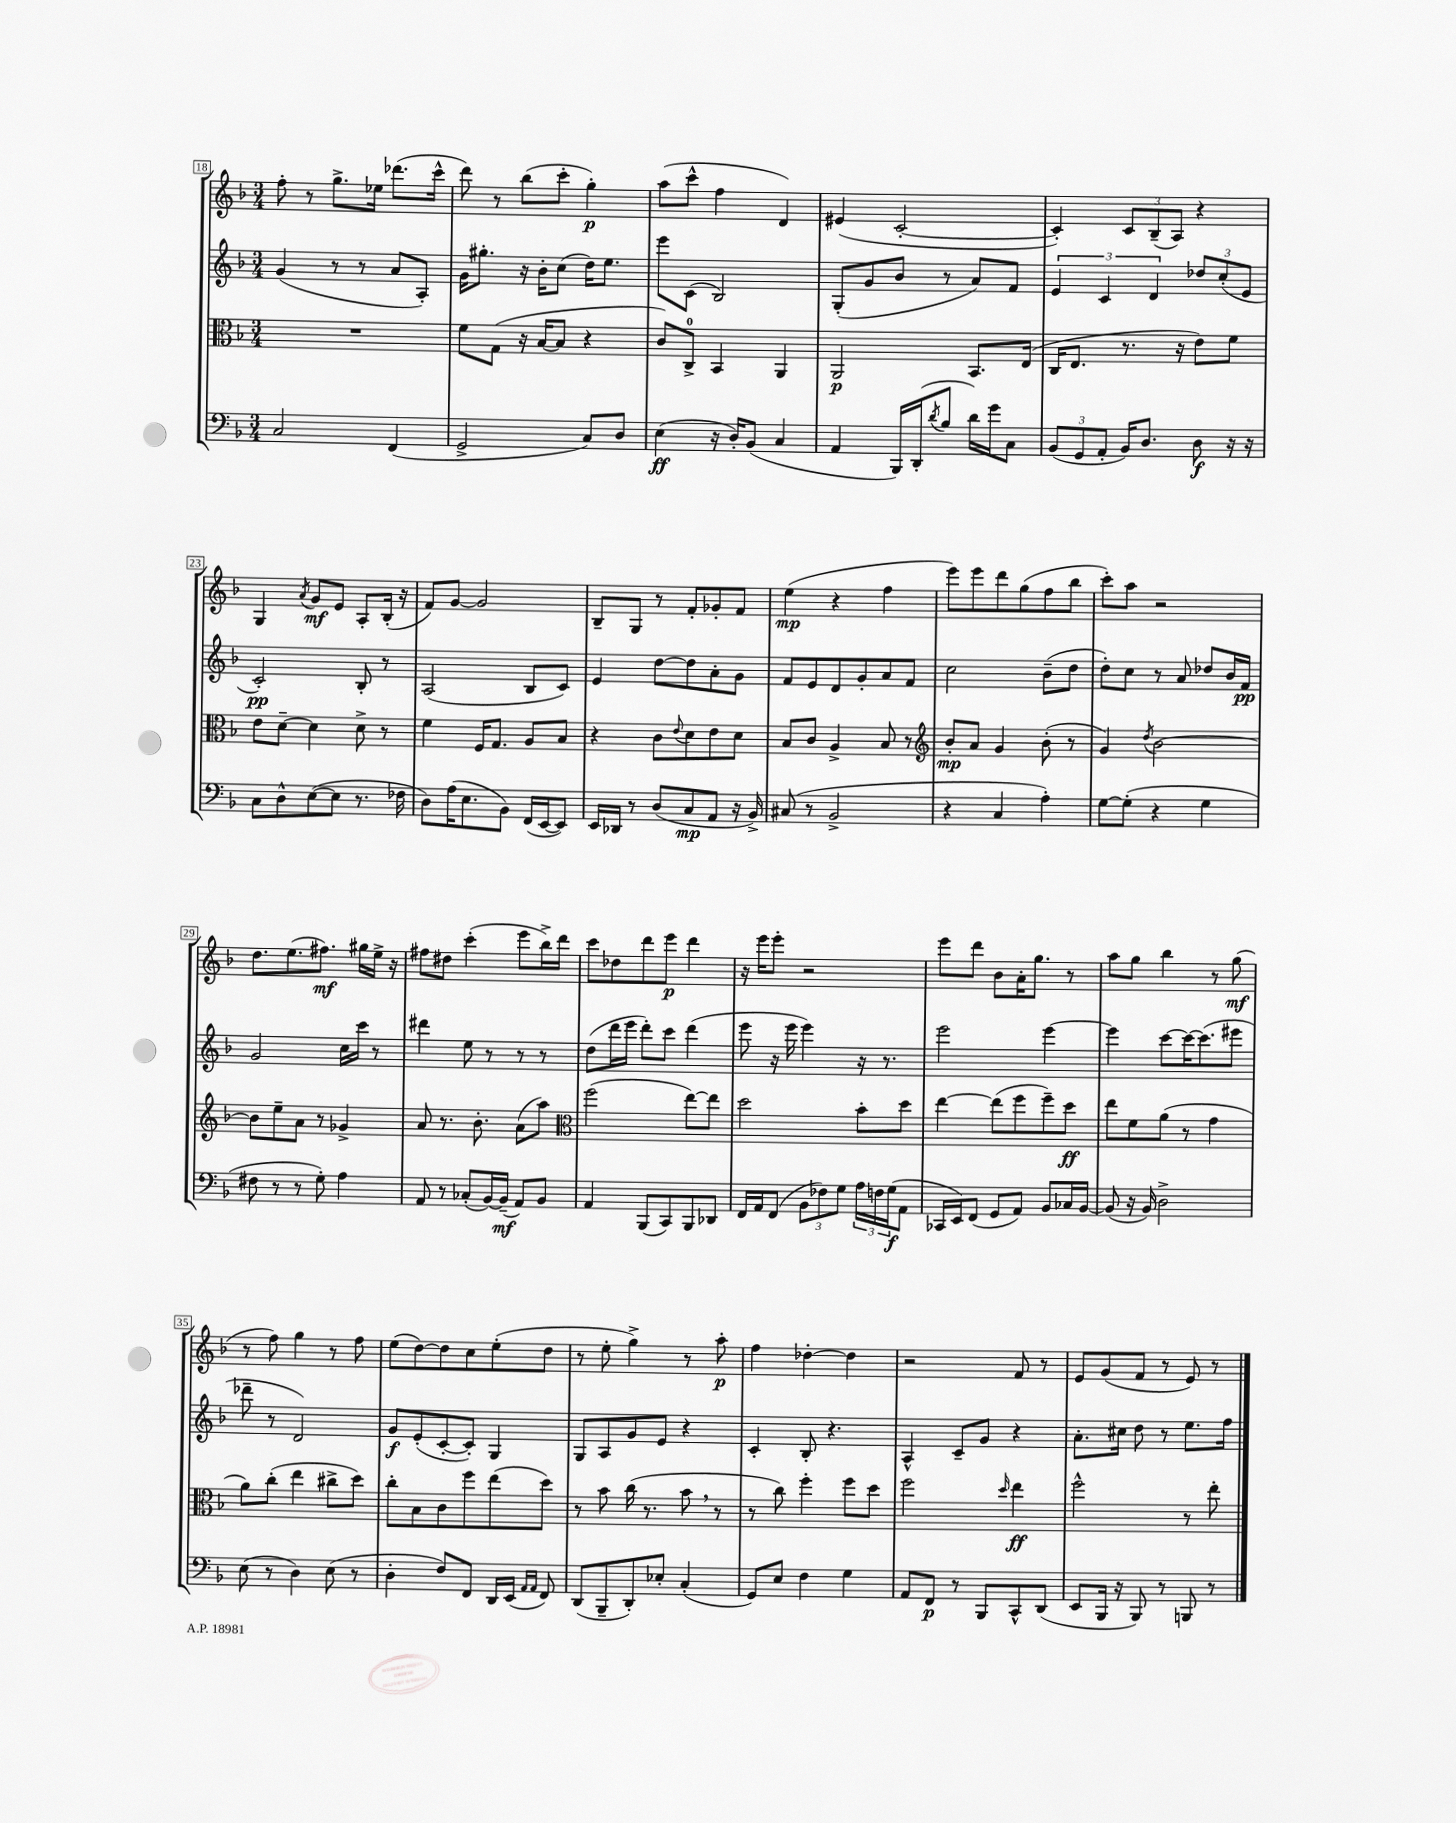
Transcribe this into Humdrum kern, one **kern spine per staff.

**kern	**dynam	**kern	**dynam	**kern	**dynam	**kern	**dynam
*part4	*part4	*part3	*part3	*part2	*part2	*part1	*part1
*staff4	*staff4	*staff3	*staff3	*staff2	*staff2	*staff1	*staff1
*clefF4	*	*clefC3	*	*clefG2	*	*clefG2	*
*k[b-]	*	*k[b-]	*	*k[b-]	*	*k[b-]	*
*M3/4	*	*M3/4	*	*M3/4	*	*M3/4	*
=18	=18	=18	=18	=18	=18	=18	=18
2C/	.	2.r	.	(4g/	.	8ff'\	.
.	.	.	.	.	.	8r	.
.	.	.	.	8r	.	8.gg^\L	.
.	.	.	.	8r	.	.	.
.	.	.	.	.	.	16ee-X\Jk	.
(4FF/	.	.	.	8a/L	.	(8.ddd-X\L	.
.	.	.	.	8A'/J)	.	.	.
.	.	.	.	.	.	16ccc^^\Jk	.
=19	=19	=19	=19	=19	=19	=19	=19
2GG^/	.	8f\L	.	16g\KL	.	8ddd\)	.
.	.	.	.	8.gg#X'\J	.	.	.
.	.	(8G\J	.	.	.	8r	.
.	.	16r	.	16r	.	(8bb-\L	.
.	.	[16B-/KL	.	16b-'\KL	.	.	.
.	.	8B-/J]	.	(8cc\J	.	8ccc'\J	.
8C/L)	.	4r	.	16dd\KL)	.	4gg'\)	p
.	.	.	.	8.ee\J	.	.	.
8D/J	.	.	.	.	.	.	.
=20	=20	=20	=20	=20	=20	=20	=20
(4E\	ff	8c/L)	.	8eee\L	.	(8aa\L	.
.	.	8C^/J	.	(8c\J	.	8ccc^^\J	.
16r	.	4BB-/	.	2B-/)	.	4ff\	.
16D'/KL)	.	.	.	.	.	.	.
(8BB-/J	.	.	.	.	.	.	.
4C/	.	4AA/	.	.	.	4d/)	.
=21	=21	=21	=21	=21	=21	=21	=21
4AA/	.	2AA/	p	(8G'/L	.	(4e#X/	.
.	.	.	.	8g/	.	.	.
16BBB-/LL)	.	.	.	8b-/J	.	[2c'/	.
(16DD'/J	.	.	.	.	.	.	.
8qd/	.	.	.	.	.	.	.
8B-/J	.	.	.	8r	.	.	.
16d\LL)	.	8.BB-/L	.	8a/L)	.	.	.
16g\J	.	.	.	.	.	.	.
8C\J	.	.	.	8f/J	.	.	.
.	.	(16E/Jk	.	.	.	.	.
=22	=22	=22	=22	=22	=22	=22	=22
(12BB-/L	.	16C/KL	.	6e/	.	4c'/])	.
.	.	8.E/J	.	.	.	.	.
12GG/	.	.	.	.	.	.	.
12AA'/J	.	.	.	6c/	.	.	.
16BB-/KL)	.	8.r	.	.	.	12c/L	.
8.D/J	.	.	.	.	.	.	.
.	.	.	.	6d/	.	(12B-~/	.
.	.	.	.	.	.	12A/J)	.
.	.	16r	.	.	.	.	.
8D\	f	8e\L)	.	12dd-X/L	.	4r	.
.	.	.	.	(12cc'/	.	.	.
16r	.	8f\J	.	.	.	.	.
.	.	.	.	12e/J	.	.	.
16r	.	.	.	.	.	.	.
!!LO:LB:g=z
=23	=23	=23	=23	=23	=23	=23	=23
8C\L	.	8e\L	.	2c'/)	pp	4G/	.
8D^^\	.	[8d~\J	.	.	.	.	.
.	.	.	.	.	.	8qa/	.
([8E\	.	4d\]	.	.	.	8g/L	mf
8E\J]	.	.	.	.	.	8e/J	.
8.r	.	8d^\	.	8B-'/	.	8A'/L	.
.	.	8r	.	8r	.	(16B-'/Jk	.
16F-X\	.	.	.	.	.	16r	.
=24	=24	=24	=24	=24	=24	=24	=24
8D\L)	.	4f\	.	(2A/	.	8f/L)	.
(16A\K	.	.	.	.	.	[8g/J	.
8.E\	.	.	.	.	.	.	.
.	.	16F/KL	.	.	.	2g/]	.
.	.	8.G/J	.	.	.	.	.
8BB-\J)	.	.	.	.	.	.	.
(16FF/LL	.	8A/L	.	8B-/L	.	.	.
[16EE/J	.	.	.	.	.	.	.
8EE/J])	.	8B-/J	.	8c/J)	.	.	.
=25	=25	=25	=25	=25	=25	=25	=25
16EE/LL	.	4r	.	4e/	.	8B-~/L	.
16DD-X/JJ	.	.	.	.	.	.	.
8r	.	.	.	.	.	8G/J	.
(8D/L	.	8c\L	.	[8dd\L	.	8r	.
.	.	8qqe/	.	.	.	.	.
8C/	mp	8d\	.	8dd\]	.	8f'/L	.
8AA/J	.	8e\	.	8a'\	.	8g-X'/	.
16r	.	8d\J	.	8g\J	.	8f/J	.
16BB-^/)	.	.	.	.	.	.	.
=26	=26	=26	=26	=26	=26	=26	=26
(8C#X/	.	8B-/L	.	8f/L	.	(4ee\	mp
8r	.	8c/J	.	8e/	.	.	.
2BB-^/	.	4A^/	.	8d/	.	4r	.
.	.	.	.	8g'/	.	.	.
.	.	8B-/	.	8a/	.	4ff\	.
.	.	8r	.	8f/J	.	.	.
=27	=27	=27	=27	=27	=27	=27	=27
*	*	*clefG2	*	*	*	*	*
4r	.	8b-'/L	mp	2cc\	.	8eee\L)	.
.	.	8a/J	.	.	.	8eee\	.
4C/	.	4g/	.	.	.	8ddd\	.
.	.	.	.	.	.	(8gg\	.
4A'\)	.	(8b-'\	.	(8b-~\L	.	8ff\	.
.	.	8r	.	8dd\J	.	8bb-\J	.
=28	=28	=28	=28	=28	=28	=28	=28
[8G\L	.	4g/)	.	8dd'\L)	.	8ccc'\L)	.
(8G'\J]	.	.	.	8cc\J	.	8aa\J	.
.	.	8qdd/	.	.	.	.	.
4r	.	[2b-\	.	8r	.	2r	.
.	.	.	.	8a/	.	.	.
4G\	.	.	.	8dd-X/L	.	.	.
.	.	.	.	16b-/L	.	.	.
.	.	.	.	16f/JJ	pp	.	.
!!LO:LB:g=z
=29	=29	=29	=29	=29	=29	=29	=29
8F#X\	.	8b-\L]	.	2g/	.	8.dd\L	.
8r	.	8ee~\	.	.	.	.	.
.	.	.	.	.	.	(8.ee\	.
8r	.	8a\J	.	.	.	.	.
8G'\)	.	8r	.	.	.	8.ff#X\J)	mf
4A\	.	4g-X^/	.	16cc\LL	.	.	.
.	.	.	.	16ccc\JJ	.	16gg#X\LL	.
.	.	.	.	8r	.	16ee^\JJ	.
.	.	.	.	.	.	16r	.
=30	=30	=30	=30	=30	=30	=30	=30
8AA/	.	8a/	.	4ddd#X\	.	8ff#X\L	.
8r	.	8.r	.	.	.	8dd#X\J	.
(8C-X'/L	.	.	.	8ee\	.	(4ccc'\	.
.	.	8.b-'\	.	.	.	.	.
[16BB-/L)	.	.	.	8r	.	.	.
(16BB-~/JJ]	mf	.	.	.	.	.	.
8AA/L)	.	(8a\L	.	8r	.	8eee\L	.
8BB-/J	.	8aa\J)	.	8r	.	16bb-^\L)	.
.	.	.	.	.	.	16ddd\JJ	.
=31	=31	=31	=31	=31	=31	=31	=31
*	*	*clefC3	*	*	*	*	*
4AA/	.	(2ff\	.	(8dd\L	.	8ccc\L	.
.	.	.	.	16ddd\L	.	8dd-X\	.
.	.	.	.	16eee\JJ	.	.	.
(8BBB-/L	.	.	.	8ddd'\L)	.	8ddd\	.
8CC/)	.	.	.	8ccc\J	.	8eee\J	p
8BBB-/	.	[8ee\L)	.	(4ddd\	.	4ddd\	.
8DD-X/J	.	8ee\J]	.	.	.	.	.
=32	=32	=32	=32	=32	=32	=32	=32
16FF/LL	.	2dd\	.	8eee\	.	16r	.
16AA/J	.	.	.	.	.	16eee\KL	.
(8FF/J	.	.	.	16r	.	8eee'\J	.
.	.	.	.	16eee\	.	.	.
12BB-\L	.	.	.	4eee\)	.	2r	.
12F-X\)	.	.	.	.	.	.	.
12G\J	.	.	.	.	.	.	.
24A\LL	.	8b-'\L	.	16r	.	.	.
24Fn\	.	.	.	.	.	.	.
.	.	.	.	8.r	.	.	.
(24G\J	f	.	.	.	.	.	.
8AA\J	.	8dd\J	.	.	.	.	.
=33	=33	=33	=33	=33	=33	=33	=33
16CC-X/LL	.	[4ee\	.	2eee\	.	8eee\L	.
16EE/J)	.	.	.	.	.	.	.
(8FF/J	.	.	.	.	.	8ddd\J	.
8GG/L	.	(8ee\L]	.	.	.	8b-\L	.
8AA/J)	.	8ff\	.	.	.	16a'\K	.
.	.	.	.	.	.	8.gg\J	.
8BB-/L	.	8ff~\)	.	[4eee\	.	.	.
16C-X/L	.	8dd\J	ff	.	.	8r	.
[16BB-/JJ	.	.	.	.	.	.	.
=34	=34	=34	=34	=34	=34	=34	=34
(8BB-/]	.	8ee\L	.	4eee\]	.	8aa\L	.
16r	.	8f\	.	.	.	8gg\J	.
16BB-/)	.	.	.	.	.	.	.
2D^\	.	(8a\J	.	[8ccc\L	.	4bb-\	.
.	.	8r	.	16ccc\K_	.	.	.
.	.	.	.	(8.ccc\]	.	.	.
.	.	4g\	.	.	.	8r	.
.	.	.	.	8eee#X\J	.	(8gg\	mf
!!LO:LB:g=z
=35	=35	=35	=35	=35	=35	=35	=35
(8E\	.	8a\L)	.	8ddd-X~\	.	8r	.
8r	.	(8cc'\J	.	8r	.	8ff\)	.
4D\)	.	4ee\	.	2d/)	.	4gg\	.
(8E\	.	8cc#X^\L	.	.	.	8r	.
8r	.	8dd\J)	.	.	.	8ff\	.
=36	=36	=36	=36	=36	=36	=36	=36
4D'\	.	8cc'\L	.	8g/L	f	(8ee\L	.
.	.	8B-\	.	(8e'/	.	[8dd\)	.
8F/L)	.	8c\	.	[8c'/	.	8dd\]	.
8FF/J	.	8ff\	.	8c'/J])	.	8cc\	.
16DD/LL	.	(8ee\	.	4G/	.	(8ee'\	.
(16EE/JJ	.	.	.	.	.	.	.
16qqAA/LL	.	.	.	.	.	.	.
16qqAA/JJ	.	.	.	.	.	.	.
8FF/)	.	8dd\J)	.	.	.	8dd\J	.
=37	=37	=37	=37	=37	=37	=37	=37
(8DD/L	.	8r	.	8G/L	.	8r	.
8BBB-~/	.	8b-\	.	8A/	.	8ee'\	.
8DD'/)	.	(16cc\	.	8g/	.	4gg^\)	.
.	.	8.r	.	.	.	.	.
8E-X'/J	.	.	.	8e/J	.	.	.
(4C'/	.	8b-,\	.	4r	.	8r	.
.	.	8r	.	.	.	8aa'\	p
=38	=38	=38	=38	=38	=38	=38	=38
8GG/L)	.	8r	.	4c'/	.	4ff\	.
8E/J	.	8cc\)	.	.	.	.	.
4F\	.	4ff'\	.	8B-'/	.	[4dd-X'\	.
.	.	.	.	4.r	.	.	.
4G\	.	8ff\L	.	.	.	4dd-\]	.
.	.	8dd\J	.	.	.	.	.
=39	=39	=39	=39	=39	=39	=39	=39
8AA/L	.	2ff\	.	4A^^/	.	2r	.
8FF/J	p	.	.	.	.	.	.
8r	.	.	.	8c~/L	.	.	.
8BBB-/L	.	.	.	8g/J	.	.	.
.	.	16qqdd/	.	.	.	.	.
8CC^^/	.	4ee\	ff	4r	.	8f/	.
(8DD/J	.	.	.	.	.	8r	.
=40	=40	=40	=40	=40	=40	=40	=40
8EE/L	.	2ff^^\	.	8.a'\L	.	8e/L	.
16BBB-/Jk	.	.	.	.	.	(8g/	.
16r	.	.	.	16cc#X\Jk	.	.	.
8BBB-/)	.	.	.	8dd\	.	8f/J	.
8r	.	.	.	8r	.	8r	.
8BBBn/	.	8r	.	8.ee\L	.	8e/)	.
8r	.	8ee'\	.	.	.	8r	.
.	.	.	.	16ff\Jk	.	.	.
==	==	==	==	==	==	==	==
*-	*-	*-	*-	*-	*-	*-	*-
